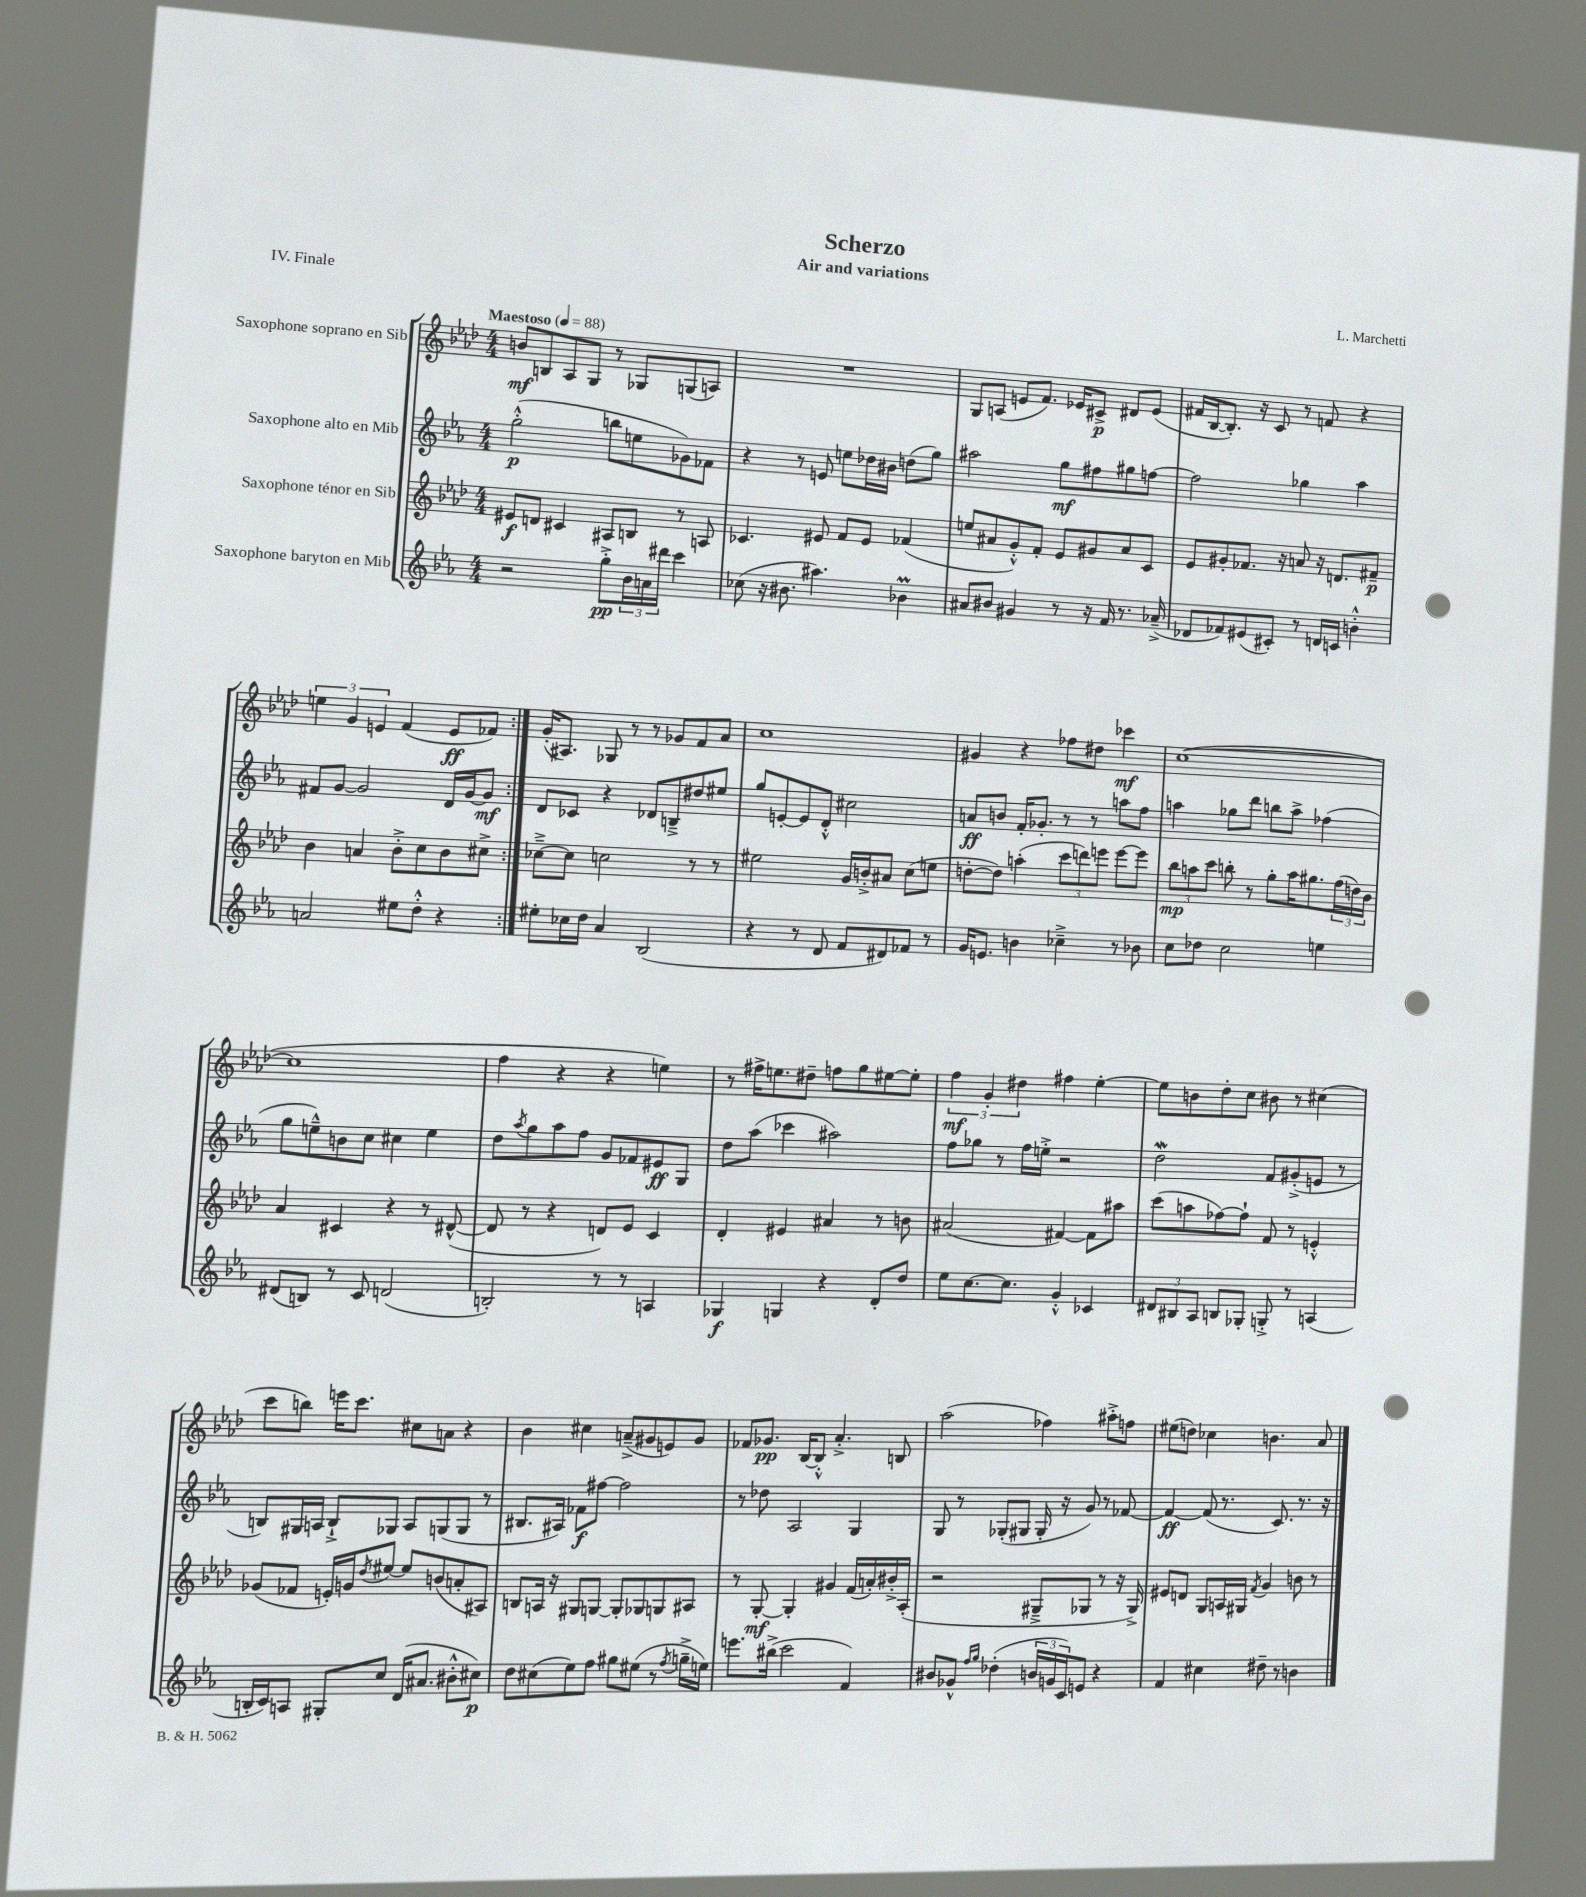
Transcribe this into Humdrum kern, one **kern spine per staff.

**kern	**dynam	**kern	**dynam	**kern	**dynam	**kern	**dynam
*part4	*part4	*part3	*part3	*part2	*part2	*part1	*part1
*staff4	*staff4	*staff3	*staff3	*staff2	*staff2	*staff1	*staff1
*I"Saxophone baryton en Mib	*	*I"Saxophone ténor en Sib	*	*I"Saxophone alto en Mib	*	*I"Saxophone soprano en Sib	*
*clefG2	*	*clefG2	*	*clefG2	*	*clefG2	*
*k[b-e-a-]	*	*k[b-e-a-d-]	*	*k[b-e-a-]	*	*k[b-e-a-d-]	*
*M4/4	*	*M4/4	*	*M4/4	*	*M4/4	*
*MM88	*	*MM88	*	*MM88	*	*MM88	*
=1	=1	=1	=1	=1	=1	=1	=1
!	!	!	!	!	!	!LO:TX:a:B:t=Maestoso	!
2r	.	8e#X/L	f	(2gg'^^\	p	8bn/L	mf
.	.	8dn/J	.	.	.	8Bn/	.
.	.	4c#X/	.	.	.	8A-/	.
.	.	.	.	.	.	8G/J	.
8gg'^\L	pp	8A#X/L	.	8bbn\L	.	8r	.
24b-\L	.	8Bn/J	.	8een\	.	8G-X/L	.
24an\	.	.	.	.	.	.	.
24ddd#X\JJ	.	.	.	.	.	.	.
4ccc\	.	8r	.	8g-X\)	.	(8Gn/	.
.	.	8An/	.	8f-X\J	.	8An/J)	.
=2	=2	=2	=2	=2	=2	=2	=2
(8cc-X\	.	4.c-X/	.	4r	.	1r	.
16r	.	.	.	.	.	.	.
8.b#X\	.	.	.	.	.	.	.
.	.	.	.	8r	.	.	.
4.aa#X\)	.	8e#X/	.	8en/	.	.	.
.	.	8f/L	.	8een\L	.	.	.
.	.	8e#/J	.	16dd-X\L	.	.	.
.	.	.	.	16b#X\JJ	.	.	.
4b-XM\	.	(4f-X/	.	(8ddn\L	.	.	.
.	.	.	.	8gg\J)	.	.	.
=3	=3	=3	=3	=3	=3	=3	=3
8a#X/L	.	8een/L	.	2aa#X\	.	8G/L	.
8b#X/J	.	8a#X/	.	.	.	(8An/J	.
4g#X/	.	8g'^^/)	.	.	.	8en/L	.
.	.	8f'/J	.	.	.	8.f/J)	.
8r	.	8e-/L	.	8gg\L	mf	.	.
.	.	.	.	.	.	16e-X/KL	.
16r	.	8g#X/	.	8ff#X\	.	8c#X^/J	p
16f/	.	.	.	.	.	.	.
8.r	.	8a#/	.	8gg#X\	.	8d#X/L	.
.	.	8c/J	.	[8ffn\J	.	(8e-/J	.
(16a-X~^/	.	.	.	.	.	.	.
=4	=4	=4	=4	=4	=4	=4	=4
8d-X/L	.	8e-/L	.	2ff\]	.	16f#X/LL	.
.	.	.	.	.	.	[16B-/J	.
8f-X/)	.	8g#X'/	.	.	.	8.B-'/J])	.
(8e#X/	.	8.f-X/J	.	.	.	.	.
.	.	.	.	.	.	16r	.
8c#X'/J)	.	.	.	.	.	8c/	.
.	.	16r	.	.	.	.	.
8r	.	8an/	.	4gg-X\	.	8r	.
16dn/LL	.	16r	.	.	.	8fn/	.
16cn/JJ	.	8.dn/L	.	.	.	.	.
4bn'^^\	.	.	.	4aa-\	.	4r	.
.	.	8f#X~/J	p	.	.	.	.
!!LO:LB:g=z
=5	=5	=5	=5	=5	=5	=5	=5
2an/	.	4b-\	.	8f#X/L	.	6een\	.
.	.	.	.	[8g/J	.	.	.
.	.	.	.	.	.	6g/	.
.	.	4an/	.	2g/]	.	.	.
.	.	.	.	.	.	6en/	.
8ee#X\L	.	8b-'^\L	.	.	.	(4f/	.
8dd'^^\J	.	8cc\	.	.	.	.	.
4r	.	8b-\	.	16d/LL	.	8e/L	ff
.	.	.	.	[16g/J	.	.	.
.	.	8cc#X^\J	.	8g/J]	mf	8f-X/J)	.
=6:|!	=6:|!	=6:|!	=6:|!	=6:|!	=6:|!	=6:|!	=6:|!
8ee#X'\L	.	[8cc-X~^\L	.	8d/L	.	(16g'/KL	.
.	.	.	.	.	.	8.A#X/J)	.
16cc-X\L	.	8cc-\J]	.	8c-X/J	.	.	.
16dd\JJ	.	.	.	.	.	.	.
4a-/	.	2ccn\	.	4r	.	8G-X/	.
.	.	.	.	.	.	8r	.
(2B-/	.	.	.	8d-X/L	.	8r	.
.	.	.	.	8Bn~^/	.	8g-X/L	.
.	.	8r	.	8dd#X/	.	8f/	.
.	.	8r	.	8ee#X/J	.	8a-/J	.
=7	=7	=7	=7	=7	=7	=7	=7
4r	.	2ee#X\	.	8gg/L	.	1cc	.
.	.	.	.	[8en'/	.	.	.
8r	.	.	.	8e/]	.	.	.
8d/	.	.	.	8d'^^/J	.	.	.
8f/L	.	16g/LL	.	2cc#X\	.	.	.
.	.	16bn'^/J	.	.	.	.	.
8d#X/)	.	8a#X/J	.	.	.	.	.
8f-X/J	.	(8cc\L	.	.	.	.	.
8r	.	8een\J	.	.	.	.	.
=8	=8	=8	=8	=8	=8	=8	=8
16g/KL	.	[8ddn'\L	.	8an/L	ff	4g#X/	.
8.en/J	.	.	.	.	.	.	.
.	.	8dd\J])	.	8bn/J	.	.	.
4bn\	.	(4aan'\	.	16f'/KL	.	4r	.
.	.	.	.	8.g-X'/J	.	.	.
4cc-X~^\	.	12ccc\L	.	8r	.	8ff-X\L	.
.	.	12dddn\)	.	.	.	.	.
.	.	.	.	8r	.	8dd#X\J	.
.	.	12eeen\J	.	.	.	.	.
8r	.	[8eee\L	.	8aan\L	.	4ccc-X\	mf
8b-X\	.	8eee\J]	.	8ff\J	.	.	.
=9	=9	=9	=9	=9	=9	=9	=9
8cc\L	.	12bb-\L	mp	4aan\	.	([1cc	.
.	.	12aan\	.	.	.	.	.
8dd-X\J	.	.	.	.	.	.	.
.	.	12ccc\J	.	.	.	.	.
2cc\	.	8bbn'\	.	8gg-X\L	.	.	.
.	.	8r	.	8ddd\J	.	.	.
.	.	8gg'\L	.	8bbn\L	.	.	.
.	.	16aa\K	.	8aa^\J	.	.	.
.	.	8.gg#X\	.	.	.	.	.
4een\	.	.	.	(4ff-X\	.	.	.
.	.	(24ff\L	.	.	.	.	.
.	.	24ddn\)	.	.	.	.	.
.	.	24b-\JJ	.	.	.	.	.
!!LO:LB:g=z
=10	=10	=10	=10	=10	=10	=10	=10
(8d#X/L	.	4a-/	.	8gg\L	.	1cc]	.
8Bn/J)	.	.	.	8een~^^\)	.	.	.
8r	.	4c#X/	.	8bn\	.	.	.
8c/	.	.	.	8cc\J	.	.	.
(2dn/	.	4r	.	4cc#X\	.	.	.
.	.	8r	.	4ee\	.	.	.
.	.	([8d#X^^/	.	.	.	.	.
=11	=11	=11	=11	=11	=11	=11	=11
2Bn'/)	.	8d#/]	.	8dd\L	.	4ff\	.
.	.	.	.	8qaa-/	.	.	.
.	.	8r	.	8gg\	.	.	.
.	.	4r	.	8aa-\	.	4r	.
.	.	.	.	8ff\J	.	.	.
8r	.	8dn/L)	.	8g/L	.	4r	.
8r	.	8e-/J	.	8f-X/	.	.	.
4An/	.	4c/	.	8e#X/	ff	4een\)	.
.	.	.	.	8G/J	.	.	.
=12	=12	=12	=12	=12	=12	=12	=12
4G-X/	f	4d-'/	.	8dd\L	.	8r	.
.	.	.	.	(8aa-\J	.	16ff#X^\KL	.
.	.	.	.	.	.	8.een\	.
4Gn/	.	4e#X/	.	4ccc-X\	.	.	.
.	.	.	.	.	.	8dd#X~\J	.
4r	.	4a#X/	.	2aa#X\)	.	8ffn\L	.
.	.	.	.	.	.	8gg\	.
8d'/L	.	8r	.	.	.	[8ee#X\	.
8dd/J	.	8bn\	.	.	.	8ee#'\J]	.
=13	=13	=13	=13	=13	=13	=13	=13
8ee-\L	.	(2a#X/	.	8ff\L	.	6ff\	mf
[8.cc\	.	.	.	8gg-X\J	.	.	.
.	.	.	.	.	.	6g'/	.
.	.	.	.	8r	.	.	.
8.cc\J]	.	.	.	.	.	.	.
.	.	.	.	.	.	6dd#X\	.
.	.	.	.	16ff\LL	.	.	.
.	.	.	.	16een'^\JJ	.	.	.
4g'^^/	.	[4f#X/)	.	2r	.	4ff#X\	.
4c-X/	.	8f#\L]	.	.	.	[4ee-'\	.
.	.	8aa#X\J	.	.	.	.	.
=14	=14	=14	=14	=14	=14	=14	=14
12d#X/L	.	(8ccc\L	.	2ddW\	.	8ee-\L]	.
12B#X/	.	.	.	.	.	.	.
.	.	8aan\	.	.	.	8bn\	.
12A-/J	.	.	.	.	.	.	.
8Bn/L	.	[8ff-X\)	.	.	.	8dd-'\	.
8G-X'/J	.	8ff-`\J]	.	.	.	8cc\J	.
8Gn'^/	.	8f/	.	8f/L	.	8b#X\	.
8r	.	8r	.	(8g#X'^/	.	8r	.
(4An/	.	4en'^^/	.	8en/J	.	(4cc#X\	.
.	.	.	.	8r	.	.	.
!!LO:LB:g=z
=15	=15	=15	=15	=15	=15	=15	=15
16Bn'/LL	.	(8g-X/L	.	8Bn/L)	.	8ccc\L	.
16c/J)	.	.	.	.	.	.	.
8An/J	.	8f-X/J	.	16G#X/L	.	8bbn\J)	.
.	.	.	.	16An/JJ	.	.	.
8G#X'/L	.	16en'/LL)	.	8B`^/L	.	16eeen\KL	.
.	.	16gn/J	.	.	.	8.ccc\J	.
.	.	8qdd-/	.	.	.	.	.
8cc/J	.	[8ee#X/J	.	8G-X/J	.	.	.
(16d/KL	.	8ee#/L]	.	8A/L	.	8cc#X\L	.
8.a#X/J	.	.	.	.	.	.	.
.	.	(8bn/	.	(8Gn/	.	8an\J	.
8b#X'^^\L	.	8an'/	.	8G/J	.	4r	.
8cc#X\J)	p	8A#X/J)	.	8r	.	.	.
=16	=16	=16	=16	=16	=16	=16	=16
8dd\L	.	8Bn/L	.	8.B#X/L	.	4b-\	.
(8cc#X\	.	16An/Jk	.	.	.	.	.
.	.	16r	.	16A#X/Jk)	.	.	.
8ee-\)	.	8G#X/L	.	8f-X\L	f	4cc#X\	.
8ff\J	.	[8Gn/J	.	[8ff#X\J	.	.	.
8gg#X\L	.	8G'/L]	.	2ff#\]	.	(8an~^/L	.
(8ee#X\J	.	8G-X/	.	.	.	8g#X/	.
8r	.	8Gn/	.	.	.	8en/)	.
8qff/	.	.	.	.	.	.	.
16ggn~^\LL	.	8A#X/J	.	.	.	8g#/J	.
16een\JJ)	.	.	.	.	.	.	.
=17	=17	=17	=17	=17	=17	=17	=17
8.eeen\L	.	8r	.	8r	.	8f-X/L	.
.	.	[8G'/	mf	8dd-X\	.	8.g-X/J	pp
(16bb#X^\Jk	.	.	.	.	.	.	.
2ccc\	.	4G'/]	.	2A-/	.	.	.
.	.	.	.	.	.	[16B-/KL	.
.	.	.	.	.	.	8B-'^^/J]	.
.	.	4g#X/	.	.	.	4.a-'^/	.
4f/)	.	(16f/LL	.	4G/	.	.	.
.	.	16an'/)	.	.	.	.	.
.	.	16b#X'^/	.	.	.	8Bn/	.
.	.	(16A-'/JJ	.	.	.	.	.
=18	=18	=18	=18	=18	=18	=18	=18
8b#X/L	.	2r	.	8G/	.	(2aa-\	.
8g-X^^/J	.	.	.	8r	.	.	.
16qqff/LL	.	.	.	.	.	.	.
16qqgg/JJ	.	.	.	.	.	.	.
(4dd-X'\	.	.	.	(8G-X'/L	.	.	.
.	.	.	.	8G#X/J	.	.	.
24bn/LL	.	8G#X~^/L	.	16G#'/	.	4ff-X\)	.
24gn/	.	.	.	.	.	.	.
.	.	.	.	16r	.	.	.
24c/J)	.	.	.	.	.	.	.
8en/J	.	8G-X/J	.	8g/)	.	.	.
4r	.	8r	.	8r	.	8aa#X'^\L	.
.	.	16r	.	[8f-X/	.	8ffn\J	.
.	.	16G-^/)	.	.	.	.	.
=19	=19	=19	=19	=19	=19	=19	=19
4f/	.	8e#X/L	.	4f-/_	ff	(8ee#X\L	.
.	.	8dn/J	.	.	.	8ddn\J)	.
4cc#X\	.	8G/L	.	(8f-/]	.	4cc-X\	.
.	.	16An/L	.	8.r	.	.	.
.	.	16G#X/JJ	.	.	.	.	.
.	.	8qf/	.	.	.	.	.
8dd#X~\	.	4g/	.	.	.	4.bn\	.
.	.	.	.	8.c/)	.	.	.
8r	.	.	.	.	.	.	.
4bn\	.	8bn\	.	8.r	.	.	.
.	.	8r	.	.	.	8a-/	.
.	.	.	.	16r	.	.	.
==	==	==	==	==	==	==	==
*-	*-	*-	*-	*-	*-	*-	*-
